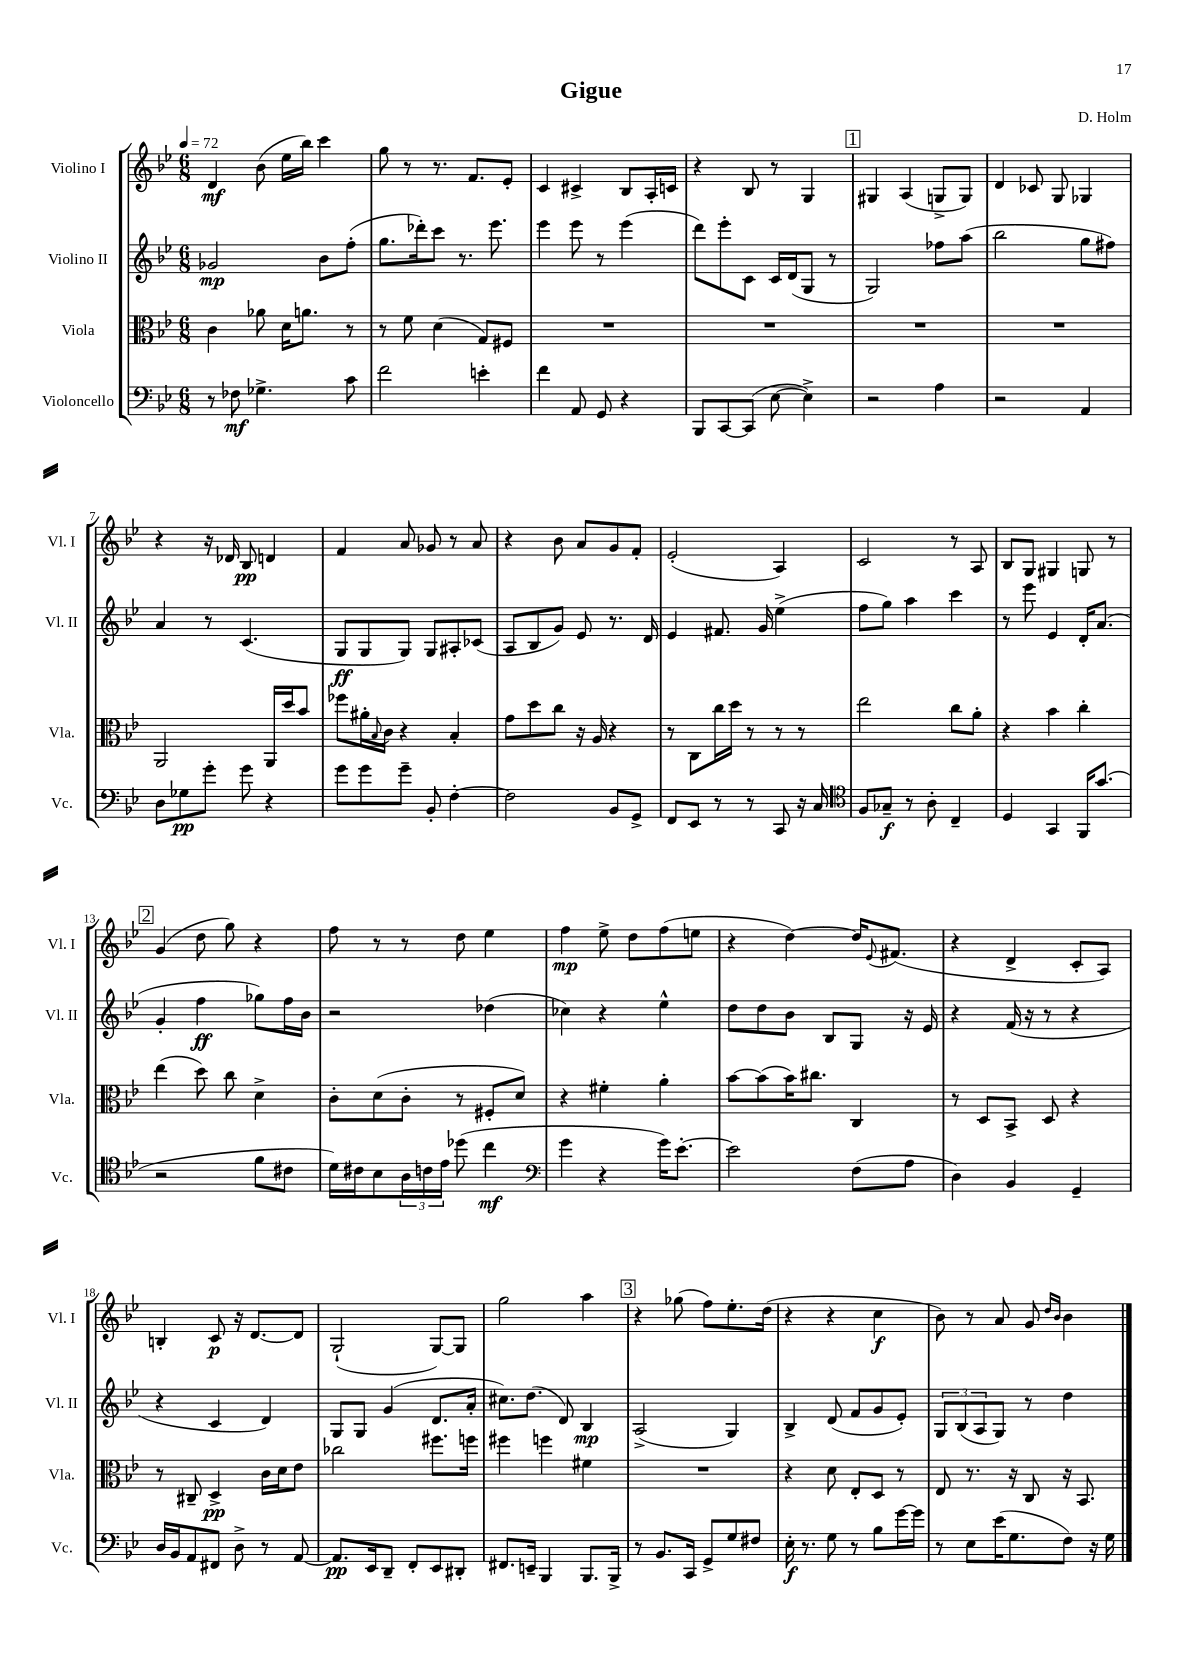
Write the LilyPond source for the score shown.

\header { title = "Gigue" composer = "D. Holm" }
<<
\new StaffGroup <<
\new Staff = "s0" \with { instrumentName = "Violino I" shortInstrumentName = "Vl. I" } {
    \clef treble \key bes \major \numericTimeSignature \time 6/8 \tempo 4 = 72
    d'4\mf bes'8( ees''16 bes''16) c'''4 |
    g''8 r8 r8. f'8. ees'8-. |
    c'4 cis'4-> bes8 a16-. c'16 |
    r4 bes8 r8 g4 |
    \mark \markup { \box "1" } gis4 a4( g8-> g8) |
    d'4 ces'8 g8 ges4 |
    r4 r16 des'16 bes8\pp d'4 |
    f'4 a'8 ges'8 r8 a'8 |
    r4 bes'8 a'8 g'8 f'8-. |
    ees'2-.( a4) |
    c'2 r8 a8 |
    bes8 g8 gis4 g8 r8 |
    \mark \markup { \box "2" } g'4( d''8 g''8) r4 |
    f''8 r8 r8 d''8 ees''4 |
    f''4\mp ees''8-> d''8 f''8( e''8 |
    r4 d''4~) d''16 \appoggiatura { ees'8 } fis'8.( |
    r4 d'4-> c'8-. a8) |
    b4-. c'8\p r16 d'8.~ d'8 |
    g2-!( g8~) g8 |
    g''2 a''4 |
    \mark \markup { \box "3" } r4 ges''8( f''8) ees''8.-. d''16( |
    r4 r4 c''4\f |
    bes'8) r8 a'8 g'8 \grace { d''16 bes'16 } bes'4 \bar "|." |
}
\new Staff = "s1" \with { instrumentName = "Violino II" shortInstrumentName = "Vl. II" } {
    \clef treble \key bes \major \numericTimeSignature \time 6/8
    ges'2\mp bes'8 f''8-.( |
    g''8. des'''16-.) c'''8 r8. ees'''8. |
    ees'''4 ees'''8 r8 ees'''4( |
    d'''8) ees'''8-. c'8 c'16 d'16( g8 r8 |
    \mark \markup { \box "1" } g2) fes''8 a''8( |
    bes''2 g''8 fis''8) |
    a'4 r8 c'4.( |
    g8\ff g8 g8) g8 ais8-. ces'8( |
    a8 bes8 g'8) ees'8 r8. d'16 |
    ees'4 fis'8. g'16 ees''4->( |
    f''8 g''8) a''4 c'''4 |
    r8 ees'''8 ees'4 d'16-. a'8.( |
    \mark \markup { \box "2" } g'4-. f''4\ff ges''8) f''16 bes'16 |
    r2 des''4( |
    ces''4) r4 ees''4-^ |
    d''8 d''8 bes'8 bes8 g8 r16 ees'16 |
    r4 f'16( r16 r8 r4 |
    r4 c'4 d'4) |
    g8 g8 g'4( d'8. a'16-. |
    cis''8.) d''8.( d'8) bes4\mp |
    \mark \markup { \box "3" } a2->( g4) |
    bes4-> d'8( f'8 g'8 ees'8-.) |
    \tuplet 3/2 { g8 bes8( a8 } g8) r8 d''4 \bar "|." |
}
\new Staff = "s2" \with { instrumentName = "Viola" shortInstrumentName = "Vla." } {
    \clef alto \key bes \major \numericTimeSignature \time 6/8
    c'4 aes'8 d'16 a'8. r8 |
    r8 f'8 d'4( g8) fis8 |
    R2. |
    R2. |
    \mark \markup { \box "1" } R2. |
    R2. |
    a,2 a,16 d''16 bes'8 |
    fes''8 ais'16-. \appoggiatura { bes8 } c'16 r4 bes4-. |
    g'8 d''8 c''8 r16 a16 r4 |
    r8 c8 c''16 d''16 r8 r8 r8 |
    ees''2 c''8 a'8-. |
    r4 bes'4 c''4-. |
    \mark \markup { \box "2" } ees''4( d''8) c''8 d'4-> |
    c'8-. d'8( c'8-. r8 fis8-. d'8) |
    r4 fis'4-. a'4-. |
    bes'8~ bes'8( bes'16) cis''8. c4 |
    r8 d8 bes,8-> d8 r4 |
    r8 cis8-- d4->\pp c'16 d'16 ees'8 |
    ces''2 fis''8. f''16 |
    fis''4 f''4 fis'4 |
    \mark \markup { \box "3" } R2. |
    r4 d'8 ees8-. d8 r8 |
    ees8 r8. r16 c8 r16 bes,8. \bar "|." |
}
\new Staff = "s3" \with { instrumentName = "Violoncello" shortInstrumentName = "Vc." } {
    \clef bass \key bes \major \numericTimeSignature \time 6/8
    r8 fes8\mf ges4.-> c'8 |
    f'2 e'4-. |
    f'4 a,8 g,8 r4 |
    bes,,8 c,8~ c,8( ees8~ ees4->) |
    \mark \markup { \box "1" } r2 a4 |
    r2 a,4 |
    d8 ges8\pp g'8-. g'8 r4 |
    g'8 g'8 g'8-- bes,8-. f4~-. |
    f2 bes,8 g,8-> |
    f,8 ees,8 r8 r8 c,8 r16 c16 |
    \clef tenor f8 ges8--\f r8 a8-. c4-- |
    d4 g,4 f,16 g'8.( |
    \mark \markup { \box "2" } r2 f'8 cis'8 |
    d'16) cis'16 bes8 \tuplet 3/2 { a16 c'16 ees'16 } des''8( c''4\mf |
    \clef bass g'4 r4 g'16) ees'8.~-. |
    ees'2 f8( a8 |
    d4) bes,4 g,4-- |
    d16 bes,16 a,8 fis,8 d8-> r8 a,8~ |
    a,8.\pp ees,16 d,8-- f,8-. ees,8 dis,8-. |
    fis,8. e,16-- bes,,4 bes,,8. bes,,16-> |
    \mark \markup { \box "3" } r8 bes,8. c,16 g,8-> g8 fis8 |
    ees16-.\f r8. g8 r8 bes8 g'16~ g'16 |
    r8 ees8 ees'16( g8. f8) r16 g16 \bar "|." |
}
>>
>>
